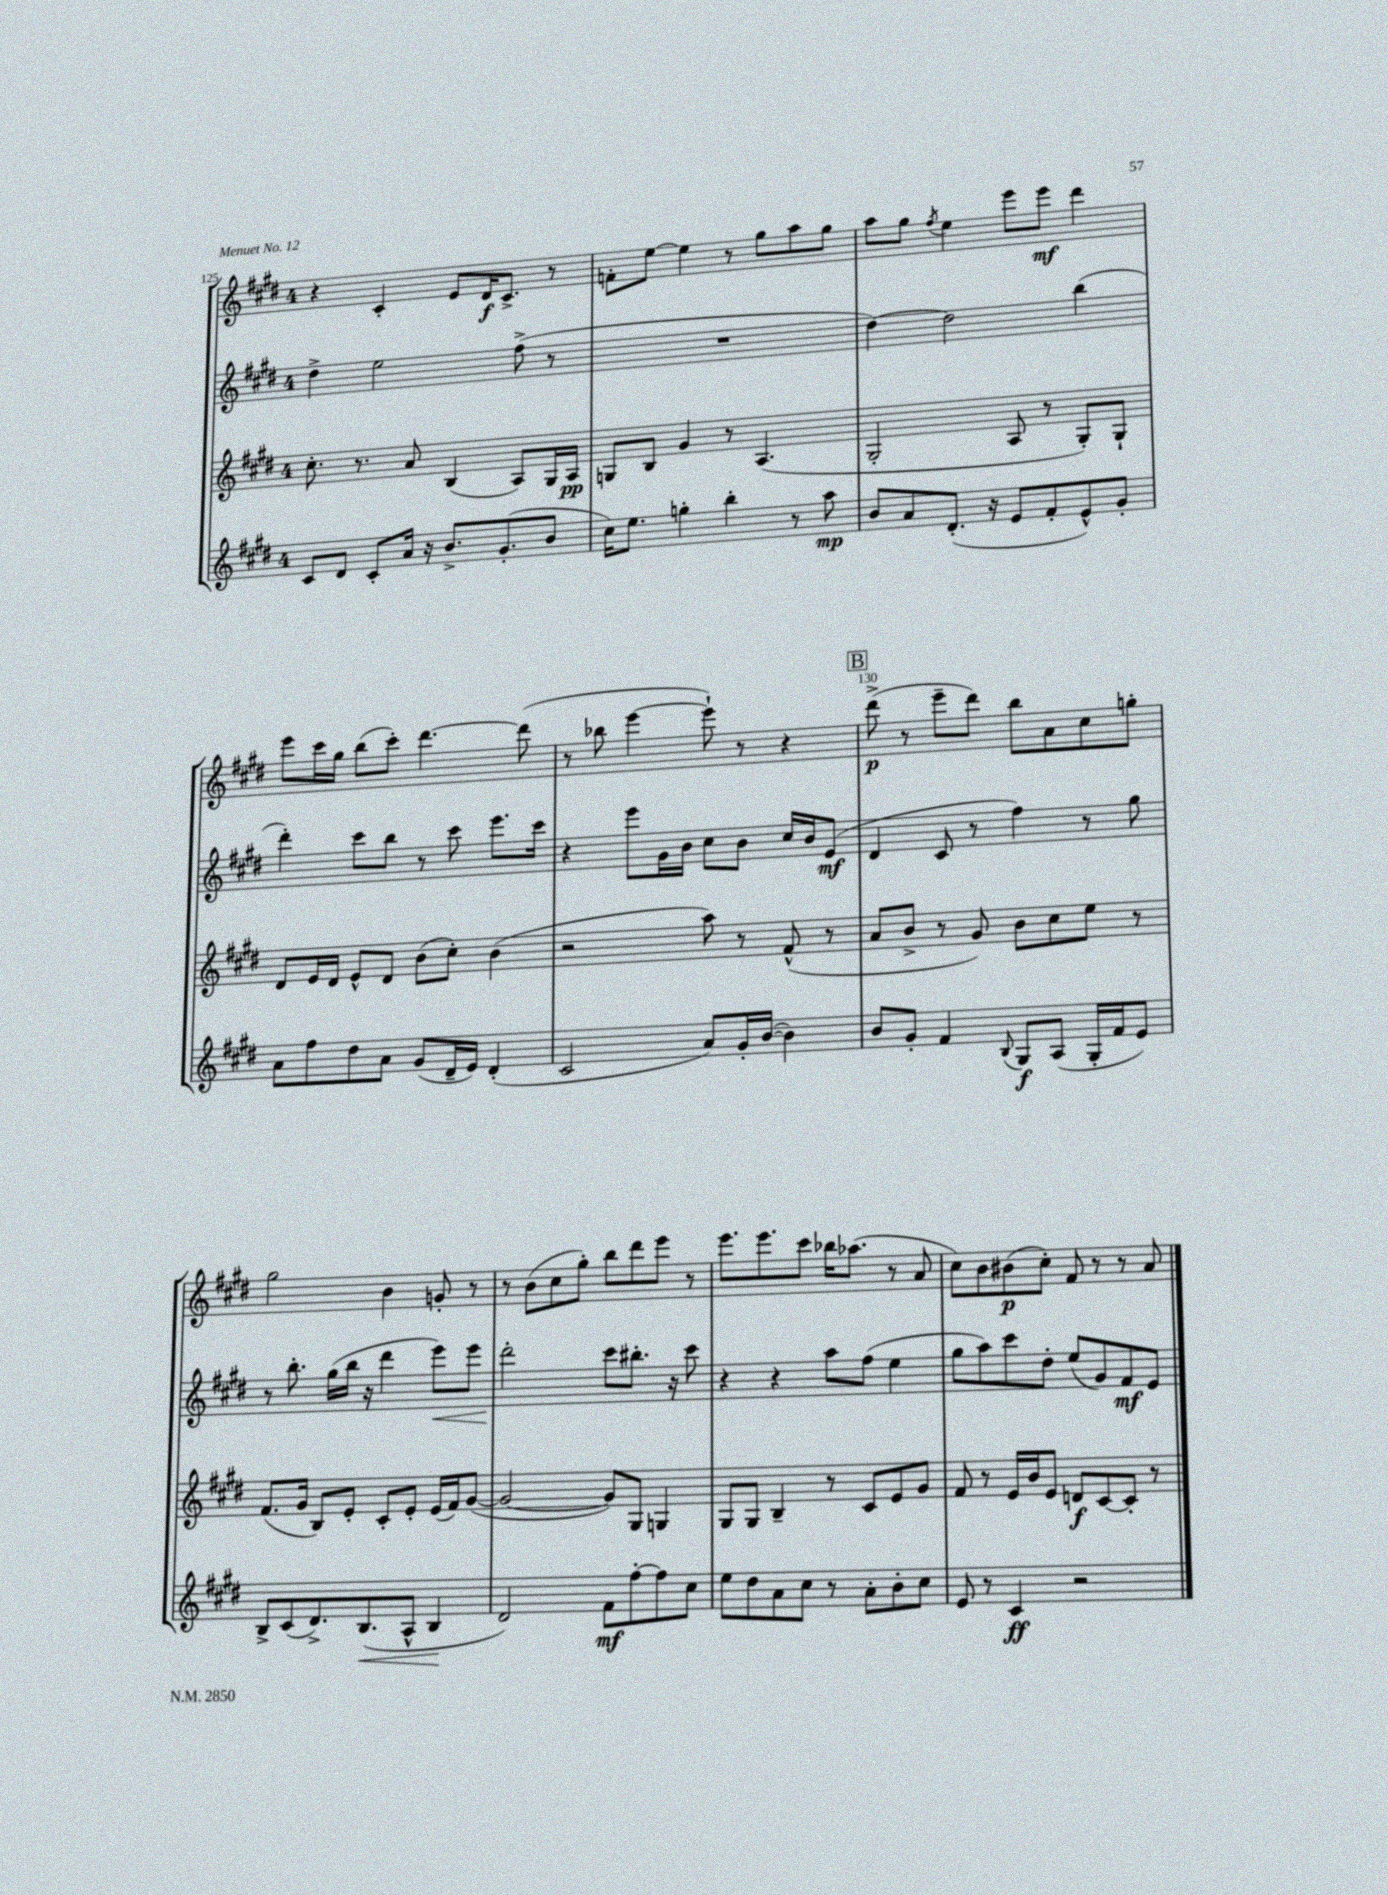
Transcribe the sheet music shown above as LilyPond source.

<<
\new StaffGroup <<
\new Staff = "s0" {
    \clef treble \key e \major \once \override Staff.TimeSignature.style = #'single-digit \time 4/4
    r4 cis'4-. e'8 dis'16\f cis'8.-> r8 |
    f'8-. e''8~ e''4 r8 gis''8 a''8 gis''8 |
    a''8 gis''8 \acciaccatura { fis''8 } e''4 e'''8 e'''8\mf dis'''4 |
    e'''8 cis'''16 gis''16 b''8( cis'''8-.) dis'''4.~ dis'''8( |
    r8 bes''8 e'''4~ e'''8-!) r8 r4 |
    \mark \markup { \box "B" } dis'''8->\p( r8 e'''8-- dis'''8) b''8 a'8 cis''8 g''8-. |
    gis''2 b'4 g'8-. r8 |
    r8 b'8( cis''8 gis''8-.) b''8 dis'''8 e'''8 r8 |
    e'''8. e'''8. cis'''8 bes''16 aes''8.( r8 a'8 |
    cis''8) b'8 bis'8\p( cis''8-.) fis'8 r8 r8 a'8 \bar "|." |
}
\new Staff = "s1" {
    \clef treble \key e \major \once \override Staff.TimeSignature.style = #'single-digit \time 4/4
    dis''4-> e''2 fis''8->( r8 |
    R1 |
    dis''4~) dis''2 b''4( |
    dis'''4-.) cis'''8 b''8 r8 cis'''8 e'''8. cis'''16 |
    r4 e'''8 gis'16 b'16 cis''8 b'8 cis''16 b'16 e'8\mf( |
    \mark \markup { \box "B" } dis'4 cis'8 r8 fis''4) r8 gis''8 |
    r8 b''8.-. gis''16( b''16 r16 dis'''4 e'''8\<) e'''8 |
    dis'''2-.\! cis'''8 bis''8.-. r16 cis'''8 |
    r4 r4 a''8 fis''8( e''4 |
    gis''8 a''8) cis'''8 dis''8-. e''8( gis'8) fis'8\mf e'8 \bar "|." |
}
\new Staff = "s2" {
    \clef treble \key e \major \once \override Staff.TimeSignature.style = #'single-digit \time 4/4
    cis''8.-. r8. a'8 b4( a8) gis16 a16\pp |
    g8 b8 gis'4 r8 a4.( |
    gis2-. a8 r8 gis8-.) gis8-! |
    dis'8 e'16 dis'16 e'8-^ dis'8 b'8( cis''8-.) b'4( |
    r2 a''8) r8 fis'8-^( r8 |
    \mark \markup { \box "B" } a'8 b'8-> r8 gis'8) b'8 cis''8 e''8 r8 |
    fis'8.( gis'16 b8) e'8-. cis'8-. e'8-. e'16( fis'16) gis'8~( |
    gis'2~ gis'8) gis8 g4 |
    gis8 gis8 b4-- r8 cis'8 e'8 gis'8 |
    fis'8 r8 e'16 b'16 e'8 d'8\f cis'8~ cis'8-. r8 \bar "|." |
}
\new Staff = "s3" {
    \clef treble \key e \major \once \override Staff.TimeSignature.style = #'single-digit \time 4/4
    cis'8 dis'8 cis'8-. a'16 r16 b'8.-> gis'8.-.( b'8 |
    cis''16) e''8. g''4-. b''4-. r8 a''8\mp |
    b'8 a'8 dis'8.-.( r16 e'8 fis'8-. e'8-^) gis'8-. |
    a'8 fis''8 dis''8 a'8 gis'8( dis'16-- e'16) dis'4-.( |
    cis'2 a'8) gis'16-. b'16~( b'4) |
    \mark \markup { \box "B" } b'8 gis'8-. fis'4 \appoggiatura { b8 } gis8\f a8( gis16-. fis'16 e'8) |
    b8-> cis'8( dis'8.->) b8.\<( a8-^ b4\! |
    dis'2) fis'8\mf fis''8~-. fis''8 cis''8 |
    e''8 dis''8 a'8 cis''8 r8 a'8-. b'8-. cis''8 |
    e'8 r8 cis'4\ff r2 \bar "|." |
}
>>
>>
\layout { \context { \Score currentBarNumber = #125 \override BarNumber.break-visibility = ##(#f #t #t) barNumberVisibility = #(every-nth-bar-number-visible 5) } }
